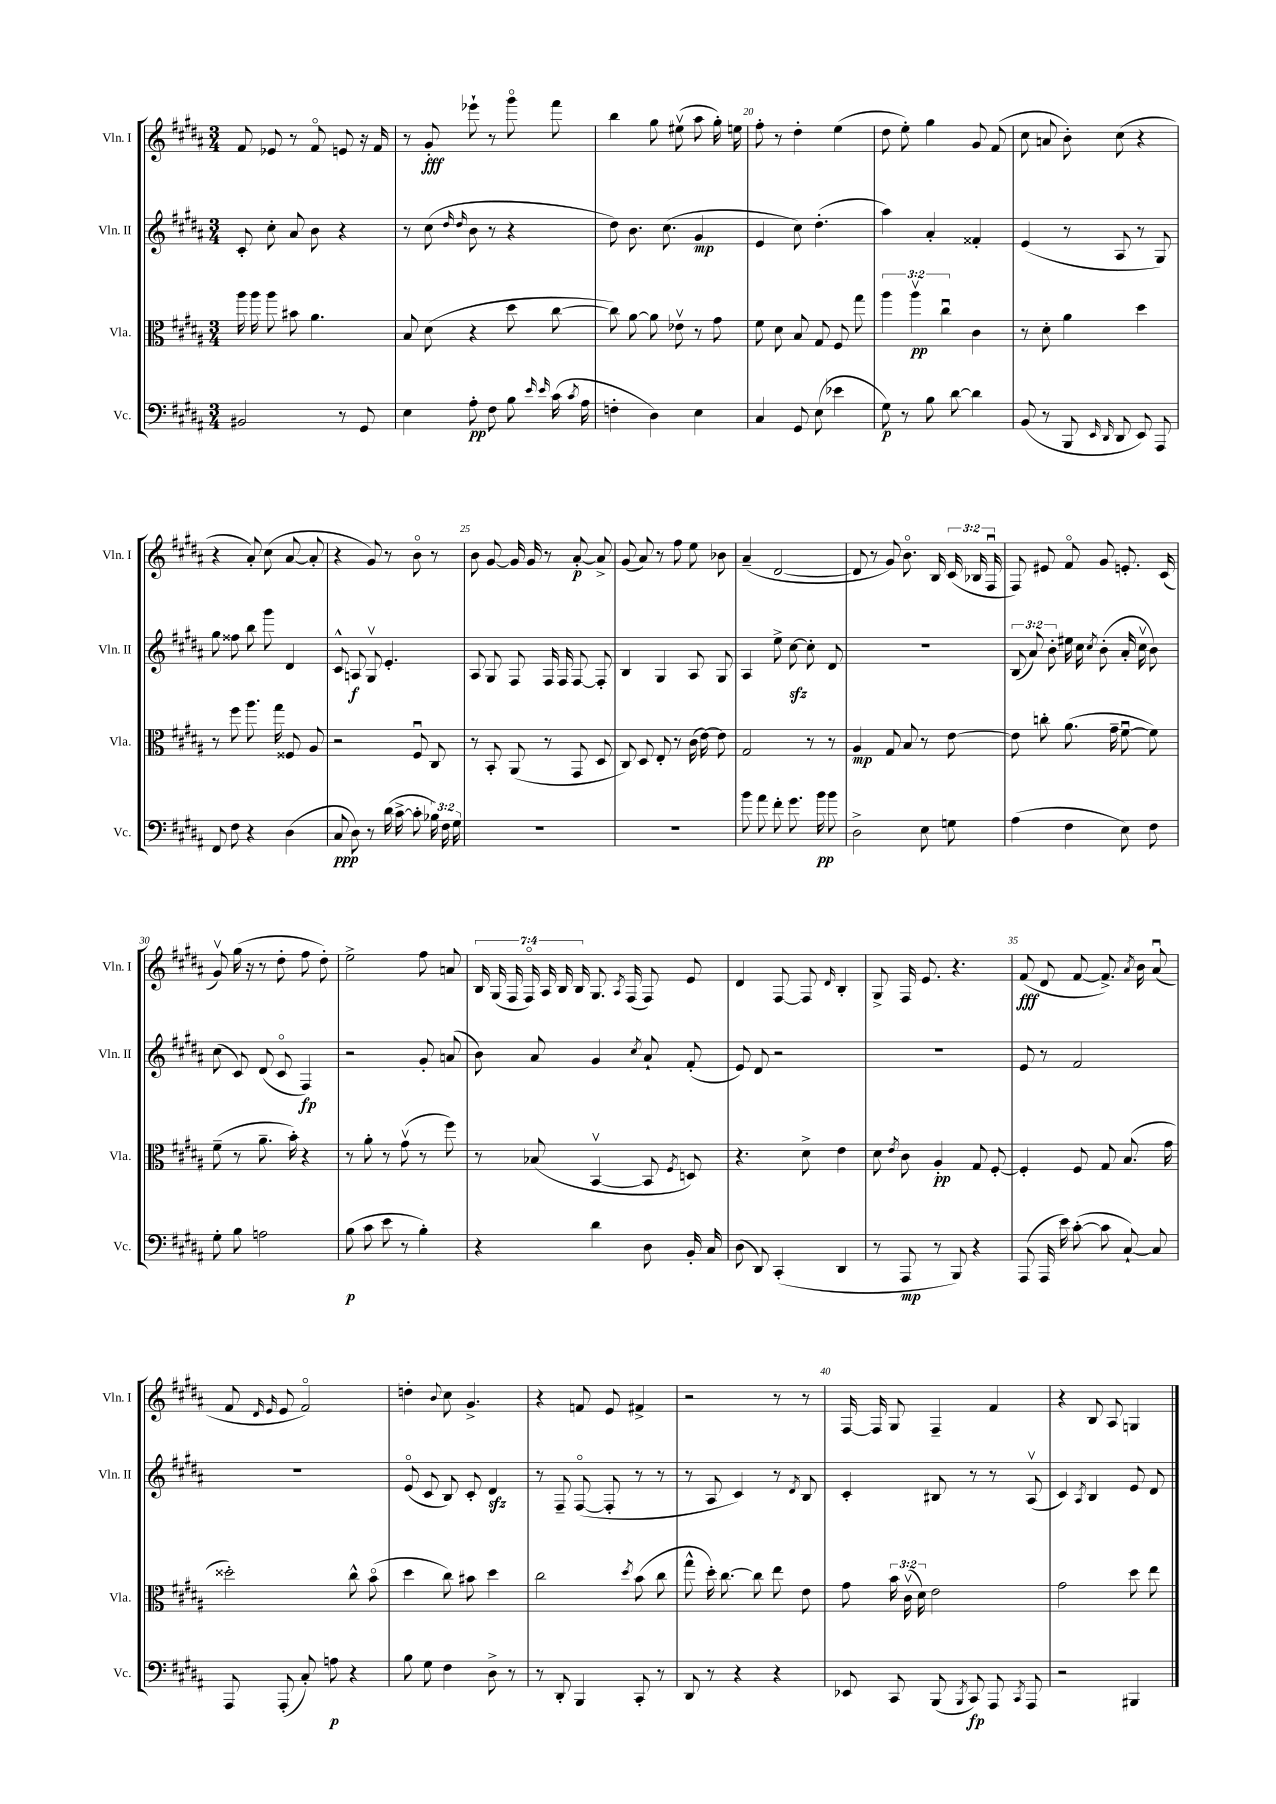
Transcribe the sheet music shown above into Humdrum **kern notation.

**kern	**kern	**kern	**kern
*staff4	*staff3	*staff2	*staff1
*clefF4	*clefC3	*clefG2	*clefG2
*k[f#c#g#d#a#]	*k[f#c#g#d#a#]	*k[f#c#g#d#a#]	*k[f#c#g#d#a#]
*M3/4	*M3/4	*M3/4	*M3/4
2BB#	16aa#	8c#'	8f#
.	16aa#	.	.
.	8aa#	8cc#'	8e-
.	8b#	8a#	8r
.	4.a#	8b	8f#o
8r	.	4r	8e
8GG#	.	.	16r
.	.	.	16f#
=	=	=	=
4E	8B	8r	8r
.	(8d#	(8cc#	8g#'
.	.	16qqdd#	.
.	.	16qqdd#	.
8A#'	4r	8b	8eee-`
8F#	.	8r	8r
8B	8dd#	4r	8ggg#o
16qqe	.	.	.
16qqe	.	.	.
(16c#	[8cc#	.	8fff#
8qc#	.	.	.
16A#	.	.	.
=	=	=	=
4F'	8cc#])	8dd#)	4bb
.	[8a#	8.b	.
4D#)	8a#]	.	8gg#
.	.	(8.cc#	.
.	8e-v	.	(8ee#v
4E	8r	4g#	8aa#
.	8g#	.	16gg#')
.	.	.	16ee
=	=	=	=
4C#	8f#	4e	8ff#'
.	8d#	.	8r
8GG#	8B	8cc#)	4dd#'
(8E	8G#	(4.dd#'	.
4e-	8F#	.	(4ee
.	8gg#	.	.
=	=	=	=
8G#)	6aa#	4aa#)	8dd#
8r	.	.	8ee')
.	6aa#v	.	.
8B	.	4a#'	4gg#
.	6cc#u	.	.
[8d#	.	.	.
4d#]	4c#	4f##'	8g#
.	.	.	(8f#
=	=	=	=
(8BB	8r	(4e	8cc#
8r	8d#'	.	8a
8BBB	4a#	8r	8b')
16qqEE	.	.	.
16qqDD#	.	.	.
8DD#	.	8A#	(8cc#
8EE)	4dd#	8r	4r
8AAA#	.	8G#)	.
=	=	=	=
8FF#	8r	8gg#	4r
8F#	8ff#	8ff##	.
4r	8.aa#	8bb	8a#')
.	.	8ggg#	(8cc#
.	16gg#	.	.
(4D#	8F##	4d#	[8a#
.	8A#	.	8a#']
=	=	=	=
8C#	2r	8c#^^	4r
8D#)	.	8A	.
8r	.	8G#v	8g#)
(16d#	.	4.e'	8r
[16c#^	.	.	.
8c#']	8F#u	.	8bo
24B-)	8C#	.	8r
24F#	.	.	.
24G#	.	.	.
=	=	=	=
2.r	8r	8A#	8b
.	8BB'	8G#	[8g#
.	(8AA#	8F#	16g#]
.	.	.	16g#
.	8r	16F#	8r
.	.	16F#	.
.	8GG#	[8F#	[8a#'
.	8D#	8F#']	8a#^]
=	=	=	=
2.r	8C#)	4B	(8g#
.	8D#	.	8a#)
.	8E'	4G#	8r
.	8r	.	8ff#
.	(16c#	8A#	8ee
.	[16e)	.	.
.	8e]	8G#	8b-
=	=	=	=
8b	2G#	4A#	(4a#~
8a#	.	.	.
8f#'	.	8ee^	[2d#
8.g#	.	[8cc#	.
.	8r	8cc#']	.
16b	.	.	.
8b	8r	8d#	.
=	=	=	=
2D#^	4A#	2.r	8d#]
.	.	.	8r
.	8G#	.	8g#)
.	8B	.	8.bo
8E	8r	.	.
.	.	.	16B
8G	[8e	.	(24c#
.	.	.	24B-
.	.	.	24F#u
=	=	=	=
(4A#	8e]	(12B	8F#)
.	.	12a#)	.
.	8cc'	.	8e#
.	.	12b'	.
4F#	(8.a#	16ee#	8f#o
.	.	16cc#	.
.	.	8qcc#	.
.	.	(8b'	8g#
.	16g#~	.	.
8E)	[8f#u	16a#'	8.e'
.	.	16cc#v	.
8F#	8f#])	8b)	.
.	.	.	(16c#
=	=	=	=
8G#'	(8f#~	(8cc#	8g#v)
8B	8r	8c#)	(16gg#
.	.	.	16r
2A	8.a#~	(8d#	8r
.	.	8c#o	8dd#'
.	16b')	.	.
.	4r	4F#)	8ff#
.	.	.	8dd#')
=	=	=	=
(8B	8r	2r	2ee^
8c#	8a#'	.	.
8e	8r	.	.
8r	(8g#v	.	.
4B')	8r	8g#'	8ff#
.	8ff#)	(8a	8a
=	=	=	=
4r	8r	8b)	28B
.	.	.	(28G#
.	.	.	28F#
.	.	.	28F#o)
.	(8B-	8a#	.
.	.	.	28A#
.	.	.	28B
.	.	.	28B
4d#	[4BBv	4g#	8.G#
.	.	.	8qA#
.	.	.	(16F#
.	.	8qcc#	.
8D#	8BB]	8a#`	8F#)
.	8qF#	.	.
16BB'	8D)	(8f#'	8e
16C#	.	.	.
=	=	=	=
(8D#	4.r	8e)	4d#
8DD#)	.	8d#	.
(4CC#'	.	2r	[8F#
.	8d#^	.	8F#]
.	.	.	16qqd#
4DD#	4e	.	4B'
=	=	=	=
8r	8d#	2.r	8G#^
.	8qe	.	.
8AAA#	8c#	.	16F#
.	.	.	8.e
8r	4A#'	.	.
8BBB)	.	.	4.r
4r	8G#	.	.
.	[8F#'	.	.
=	=	=	=
(8AAA#	4F#']	8e	(8f#
16AAA#	.	8r	8d#
16e)	.	.	.
([8c#'	8F#	2f#	[8f#
8c#]	8G#	.	8.f#^])
[8C#`)	(8.B	.	.
.	.	.	8qa#
.	.	.	16b
8C#]	.	.	(8a#u
.	16g#	.	.
=	=	=	=
8AAA#	2dd##')	2.r	8f#
.	.	.	16qqd#
.	.	.	16qqe
(8AAA#'	.	.	8e
8C#')	.	.	2f#o)
8A	.	.	.
4r	8cc#^^	.	.
.	(8bo	.	.
=	=	=	=
8B	4dd#	(8eo	4dd'
8G#	.	8c#	.
.	.	.	8qqb
4F#	8cc#)	8B)	8cc#
.	8b#	8c#'	4.g#^
8D#^	4dd#	4d#	.
8r	.	.	.
=	=	=	=
8r	2cc#	8r	4r
8DD#'	.	8F#~	.
4BBB	.	([8F#o	8f
.	.	8F#']	8e
.	8qdd#	.	.
8CC#'	(8b	8r	4f#^
8r	8cc#	8r	.
=	=	=	=
8DD#	8gg#^^	8r	2r
8r	16dd#')	8A#	.
.	[8.cc#	.	.
4r	.	4c#)	.
.	8cc#]	.	.
4r	8ee	8r	8r
.	.	8qd#	.
.	8e	8B	8r
=	=	=	=
8EE-	8g#	4c#'	[16F#
.	.	.	16F#]
8CC#	24b	.	8G#
.	(24c#v	.	.
.	24d#)	.	.
(8BBB	2e	8B#	4F#~
8qBBB	.	.	.
8CC#)	.	8r	.
8AAA#	.	8r	4f#
8qCC#	.	.	.
8AAA#	.	(8A#v	.
=	=	=	=
2r	2g#	4c#)	4r
.	.	8qA#	.
.	.	4B	8B
.	.	.	8A#
4BBB#	8dd#	8e	4G
.	8ee	8d#	.
==	==	==	==
*-	*-	*-	*-
